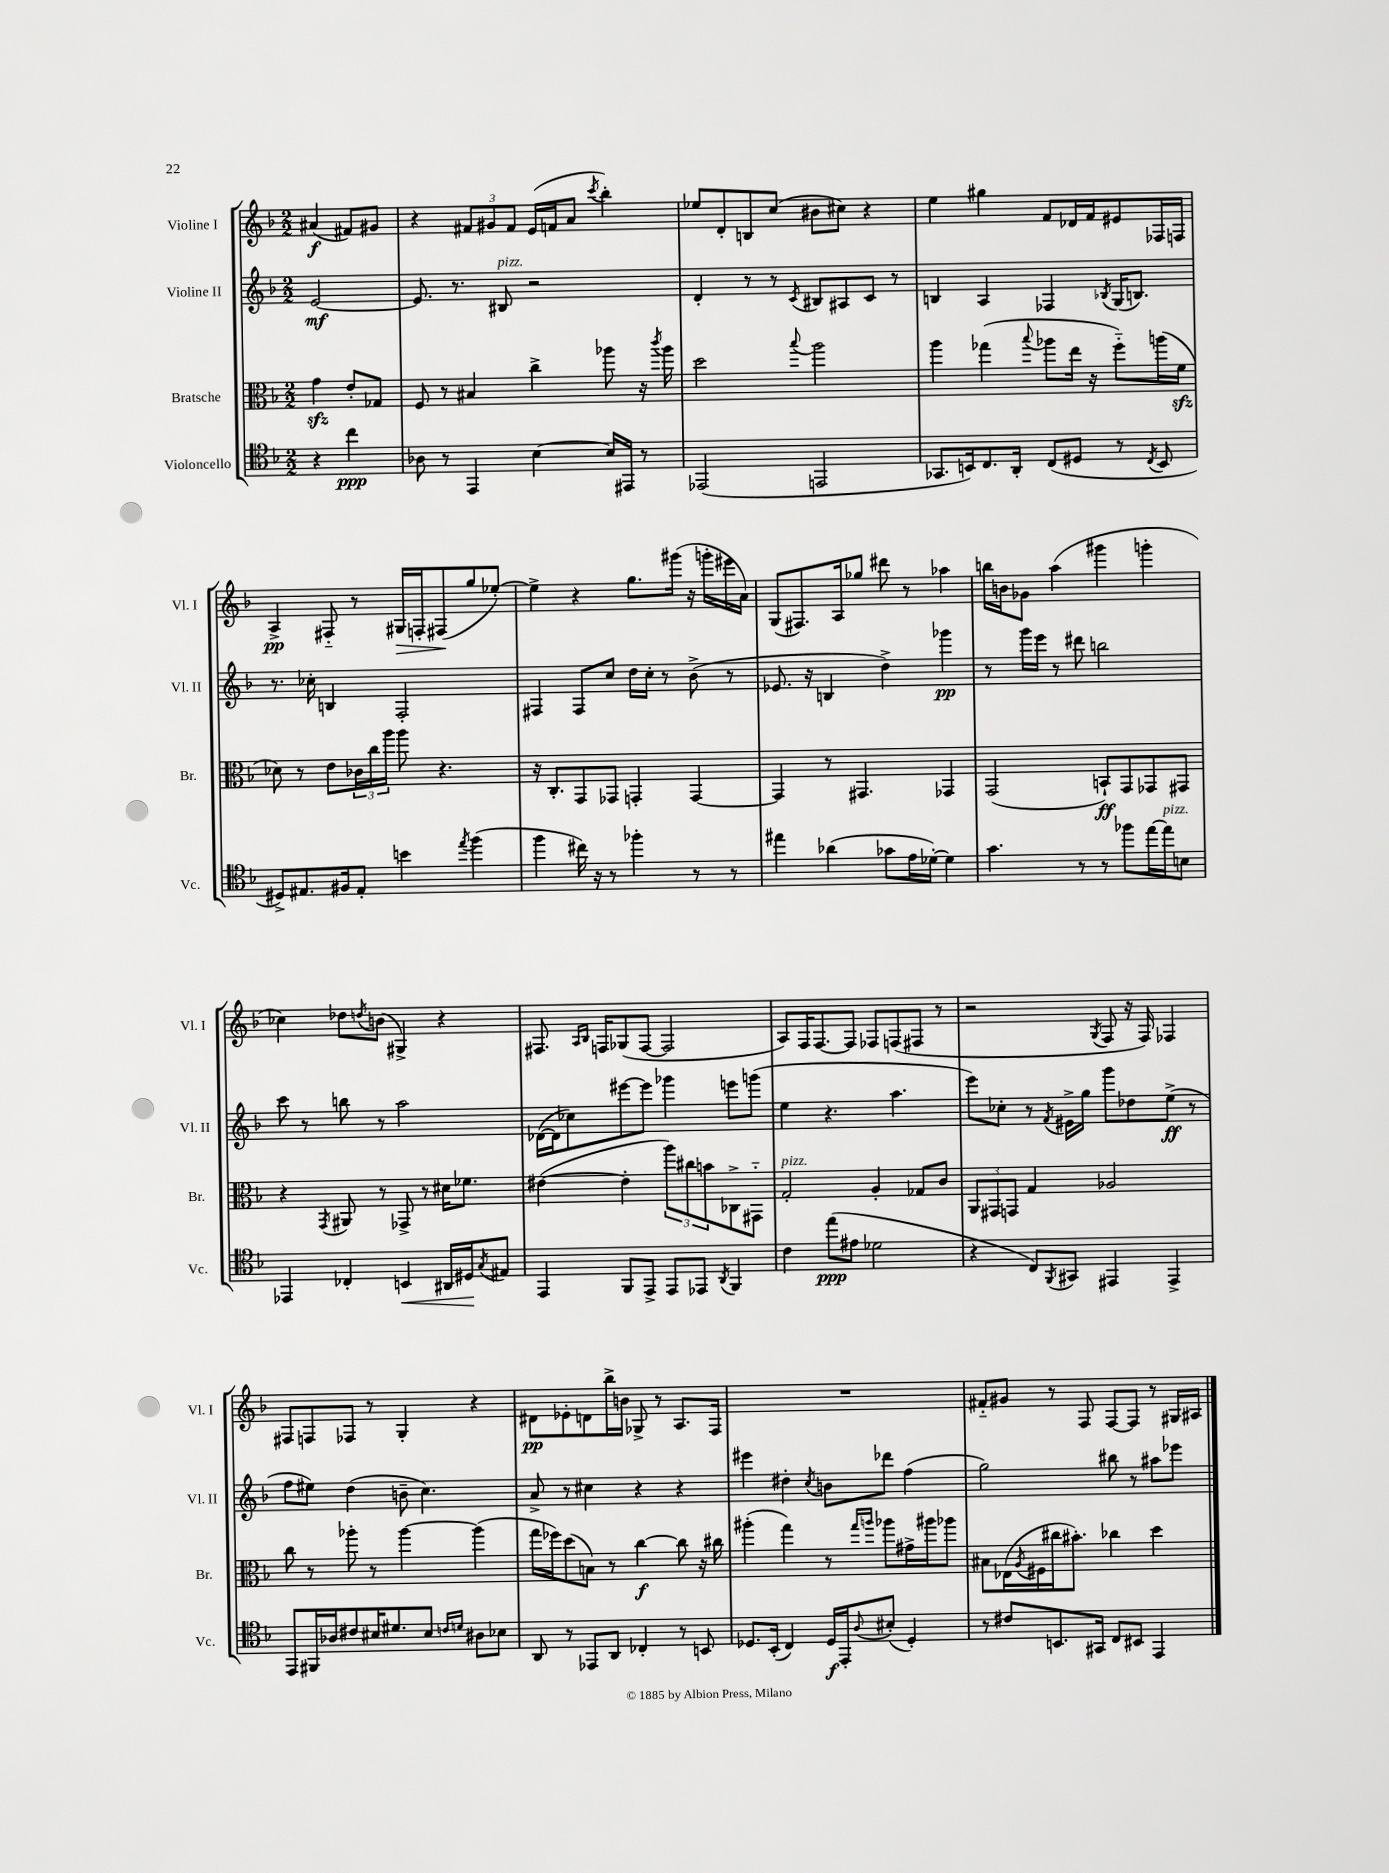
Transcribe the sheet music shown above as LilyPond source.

<<
\new StaffGroup <<
\new Staff = "s0" \with { instrumentName = "Violine I" shortInstrumentName = "Vl. I" } {
    \clef treble \key f \major \numericTimeSignature \time 2/2 \partial 2
    ais'4\f( fis'8) gis'8 |
    r4 \tuplet 3/2 { fis'8 gis'8 fis'8 } e'16( f'16 a'8 \acciaccatura { c'''8 } bes''4-.) |
    ees''8 d'8-. b8 c''8( bis'8 cis''8) r4 |
    e''4 gis''4 f'8 des'16 f'16 eis'8 fes16 f16 |
    a4->\pp fis8-_ r8 gis16\> f16-. fis8\!( g''8 ees''8~-.) |
    ees''4-> r4 g''8. gis'''16( r16 g'''16-. eis'''16 a'16) |
    g8( fis8.) a16 ges''8 dis'''8 r8 aes''4 |
    b''16 b'16 ges'8 a''4( gis'''4 g'''4-. |
    ces''4) des''8 \acciaccatura { d''8 } b'8( gis4->) r4 |
    fis8. \grace { a16 bes16 } f16 ges8( f8~ f2 |
    a8) f16 f8.~ f8 fes8 f8( fis8 r8 |
    r2 \acciaccatura { g8 } f8 r16 f16) fes4 |
    fis8 f8 fes8 r8 g4-. r4 |
    dis'8\pp ees'8-. d'8 bes''16-> b'16 ges8-> r8 a8. f16 |
    R1 |
    fis'8-_ gis'8 r8 f8 f8~ f8 r8 gis16 ais16 \bar "|." |
}
\new Staff = "s1" \with { instrumentName = "Violine II" shortInstrumentName = "Vl. II" } {
    \clef treble \key f \major \numericTimeSignature \time 2/2 \partial 2
    e'2~\mf |
    e'8. r8. bis8^\markup { \italic "pizz." } r2 |
    d'4-. r8 r8 \acciaccatura { c'8 } bis8 ais8 c'8 r8 |
    b4 a4 fes4 \acciaccatura { bes8 } g16( b8.) |
    r8. ces''16-. b4 f2-. |
    fis4 fis8 c''8 d''16 c''16-. r8 bes'8->( r8 |
    ees'8. r16 b4 d''4->) ges'''4\pp |
    r8 g'''16 e'''16 r8 dis'''8 b''2 |
    c'''8 r8 b''8 r8 a''2 |
    des'16~( des'16 ces''8) eis'''8~ eis'''8 ges'''4 e'''8 g'''8( |
    e''4 r4. a''4. |
    e'''8) ces''8-. r8 \acciaccatura { f'8 } eis'16-> g''16 g'''8 des''8 e''8->\ff( r8 |
    f''8 eis''8) d''4( b'8-- c''4.) |
    a'8-> r8 cis''4 r4 r4 |
    eis'''4 dis''4-. \acciaccatura { c''8 } b'8 des'''8 f''4( |
    g''2) bis''8 r8 ais''8 ees'''8 \bar "|." |
}
\new Staff = "s2" \with { instrumentName = "Bratsche" shortInstrumentName = "Br." } {
    \clef alto \key f \major \numericTimeSignature \time 2/2 \partial 2
    g'4\sfz e'8-. ges8 |
    f8 r8 bis4 c''4-> aes''8 r16 \acciaccatura { c'''8 } aes''16 |
    d''2 \appoggiatura { bes''8 } a''2 |
    a''4 ges''4( \appoggiatura { bes''8 } aes''8 e''16 r16 f''8-_) a''16( f'16\sfz |
    des'8) r8 e'8 \tuplet 3/2 { ces'16 c''16 a''16 } a''8 r4. |
    r16 c8.-. g,8 ges,8 g,4-. g,4~ |
    g,4 r8 gis,4. ges,4 |
    g,2( b,8-!\ff) g,8 ges,8 gis,8 |
    r4 \acciaccatura { g,8 } ais,8 r8 ges,8-> r8 dis'16 fes'8. |
    eis'4~( eis'4-. \tuplet 3/2 { a''8) cis''8 b'8 } ces8-> gis,8-_ |
    g2-.^\markup { \italic "pizz." } a4-. ges8 c'8 |
    \tuplet 3/2 { a,8 gis,8 g,8 } g4 aes2 |
    c''8 r8 aes''8-. r8 aes''4~ aes''4( |
    g''16 fes''16) d''8( b8) r8 c''4~\f c''8 r16 cis''16 |
    ais''4-.( g''4) r8 \grace { g''16 a''16 } aes''8 gis'16-> ais''16 aes''8 |
    bis8 ees16( \acciaccatura { a8 } fis16 cis''16 bis'8.-.) ces''4 d''4 \bar "|." |
}
\new Staff = "s3" \with { instrumentName = "Violoncello" shortInstrumentName = "Vc." } {
    \clef tenor \key f \major \numericTimeSignature \time 2/2 \partial 2
    r4 c''4\ppp |
    aes8 r8 e,4 bes4~ bes16 eis,16 r8 |
    ees,2( e,2 |
    ges,8. b,16) c8. a,16-. c8( dis8 r8 \acciaccatura { c8 } b,8 |
    dis8->) eis8. fis16 eis8-. b'4 \acciaccatura { e''8 } f''4( |
    f''4 cis''16) r16 r8 fes''4-. r8 r8 |
    eis''4 aes'4( ges'8 e'16 des'16~-.) des'4 |
    g'4. r8 r8 fes''8 e''16~ e''16^\markup { \italic "pizz." } b8 |
    ees,4 ces4-. b,4\< ais,16 dis16\! \acciaccatura { g8 } eis8 |
    e,4 f,8 e,8-> e,8 ees,8 \acciaccatura { a,8 } f,4 |
    c'4 e''8\ppp( eis'8 des'2 |
    r4 c8) \acciaccatura { f,8 } gis,8 eis,4 eis,4-> |
    e,8 fis,16 aes16 cis'8 bis16 dis'8. bis8 \grace { c'16 d'16 } ais8 bes8 |
    a,8 r8 ees,8 a,8 ces4-. r8 b,8 |
    des8. bes,16-.( c4) des16\f e,16-. \appoggiatura { a8 } bis8-.( des4-.) |
    r8 cis'8 b,8. gis,16 c8 bis,8 e,4 \bar "|." |
}
>>
>>
\layout { \context { \Score \remove "Bar_number_engraver" } }
